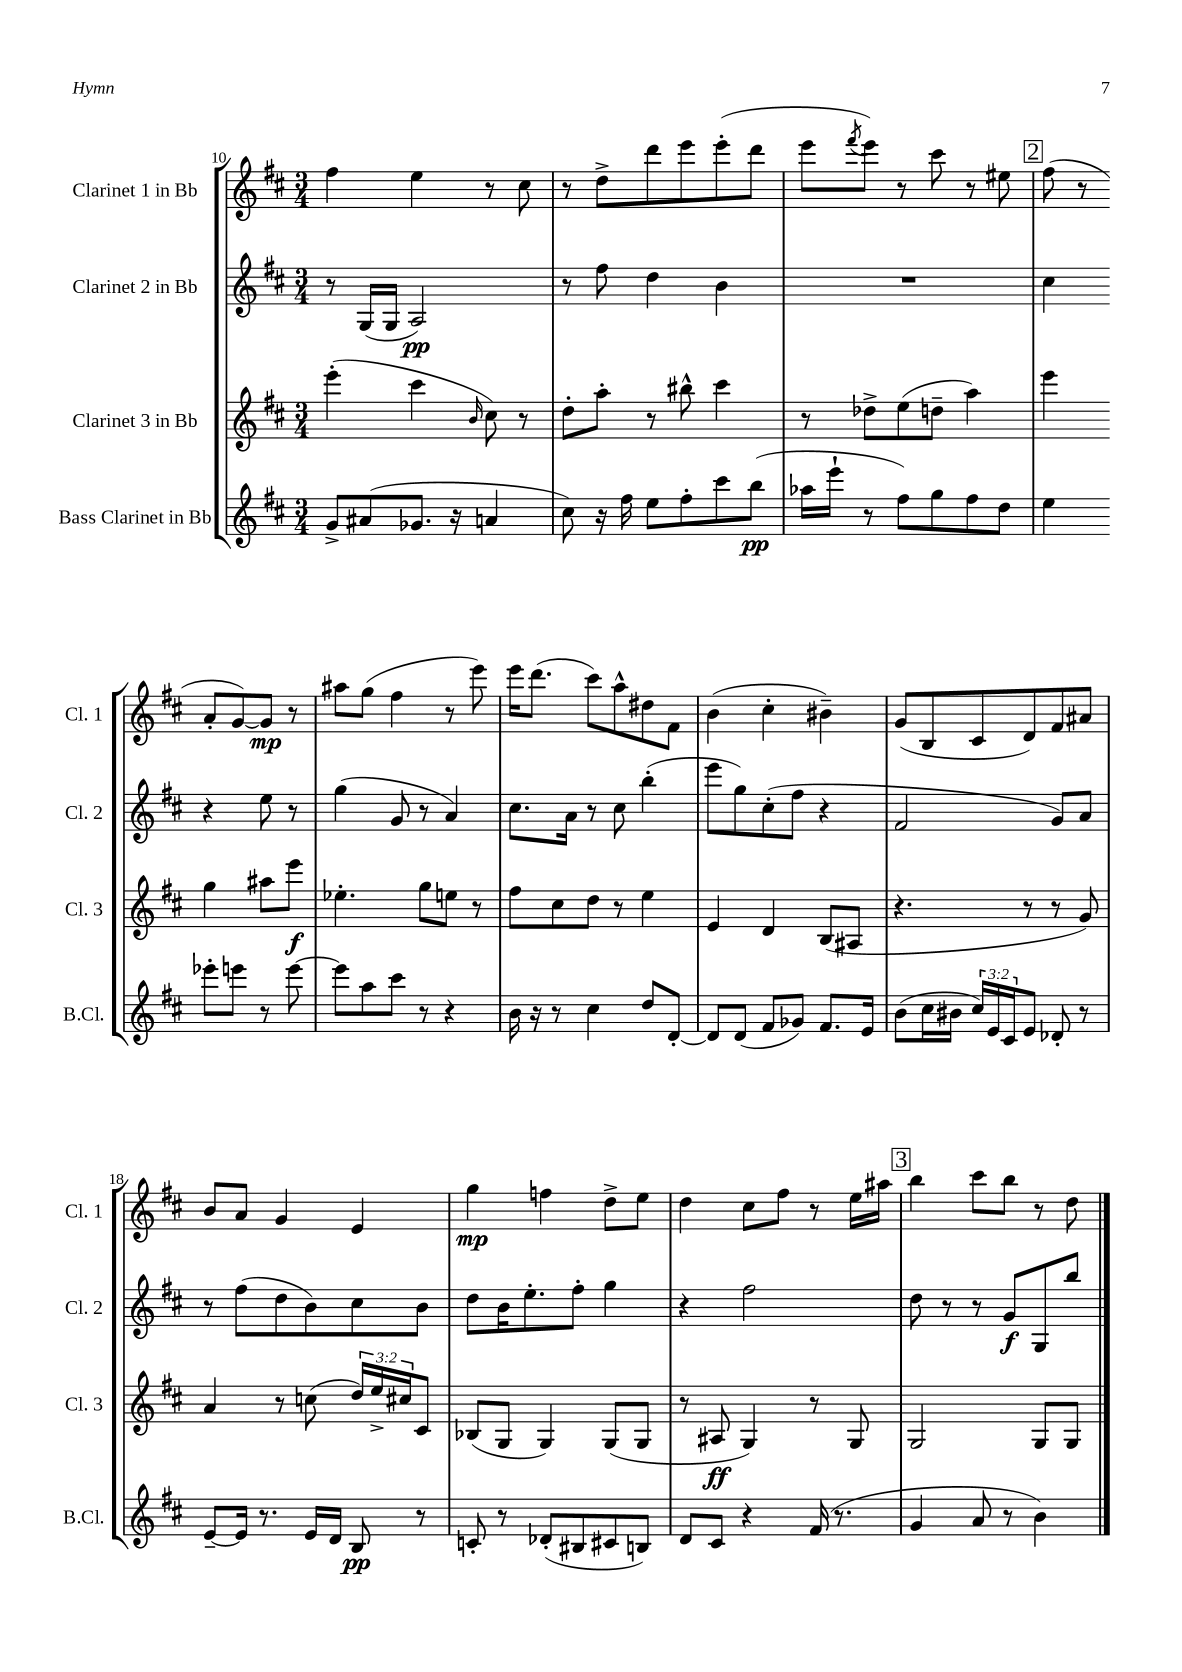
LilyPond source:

<<
\new StaffGroup <<
\new Staff = "s0" \with { instrumentName = "Clarinet 1 in Bb" shortInstrumentName = "Cl. 1" } {
    \clef treble \key d \major \numericTimeSignature \time 3/4
    fis''4 e''4 r8 cis''8 |
    r8 d''8-> d'''8 e'''8 e'''8-.( d'''8 |
    e'''8 \acciaccatura { fis'''8 } e'''8) r8 cis'''8 r8 eis''8 |
    \mark \markup { \box "2" } fis''8( r8 a'8-. g'8~) g'8\mp r8 |
    ais''8 g''8( fis''4 r8 e'''8) |
    e'''16 d'''8.( cis'''8) a''8-^ dis''8 fis'8 |
    b'4( cis''4-. bis'4--) |
    g'8( b8 cis'8 d'8) fis'8 ais'8 |
    b'8 a'8 g'4 e'4 |
    g''4\mp f''4 d''8-> e''8 |
    d''4 cis''8 fis''8 r8 e''16 ais''16 |
    \mark \markup { \box "3" } b''4 cis'''8 b''8 r8 d''8 \bar "|." |
}
\new Staff = "s1" \with { instrumentName = "Clarinet 2 in Bb" shortInstrumentName = "Cl. 2" } {
    \clef treble \key d \major \numericTimeSignature \time 3/4
    r8 g16( g16 a2\pp) |
    r8 fis''8 d''4 b'4 |
    R2. |
    \mark \markup { \box "2" } cis''4 r4 e''8 r8 |
    g''4( g'8 r8 a'4) |
    cis''8. a'16 r8 cis''8 b''4-.( |
    e'''8 g''8) cis''8-.( fis''8 r4 |
    fis'2 g'8) a'8 |
    r8 fis''8( d''8 b'8) cis''8 b'8 |
    d''8 b'16 e''8.-. fis''8-. g''4 |
    r4 fis''2 |
    \mark \markup { \box "3" } d''8 r8 r8 g'8\f g8 b''8 \bar "|." |
}
\new Staff = "s2" \with { instrumentName = "Clarinet 3 in Bb" shortInstrumentName = "Cl. 3" } {
    \clef treble \key d \major \numericTimeSignature \time 3/4 \override Staff.TupletNumber.text = #tuplet-number::calc-fraction-text
    e'''4-.( cis'''4 \grace { b'16 } cis''8) r8 |
    d''8-. a''8-. r8 bis''8-^ cis'''4 |
    r8 des''8-> e''8( d''8-- a''4) |
    \mark \markup { \box "2" } e'''4 g''4 ais''8 e'''8\f |
    ees''4.-. g''8 e''8 r8 |
    fis''8 cis''8 d''8 r8 e''4 |
    e'4 d'4 b8( ais8 |
    r4. r8 r8 g'8) |
    a'4 r8 c''8( \tuplet 3/2 { d''16) e''16-> cis''16 } cis'8 |
    bes8( g8 g4) g8( g8 |
    r8 ais8\ff g4) r8 g8 |
    \mark \markup { \box "3" } g2 g8 g8 \bar "|." |
}
\new Staff = "s3" \with { instrumentName = "Bass Clarinet in Bb" shortInstrumentName = "B.Cl." } {
    \clef treble \key d \major \numericTimeSignature \time 3/4 \override Staff.TupletNumber.text = #tuplet-number::calc-fraction-text
    g'8-> ais'8( ges'8. r16 a'4 |
    cis''8) r16 fis''16 e''8 fis''8-. cis'''8 b''8\pp( |
    aes''16 e'''16-! r8 fis''8) g''8 fis''8 d''8 |
    \mark \markup { \box "2" } e''4 ees'''8-. e'''8 r8 e'''8~ |
    e'''8 a''8 cis'''8 r8 r4 |
    b'16 r16 r8 cis''4 d''8 d'8~-. |
    d'8 d'8( fis'8 ges'8) fis'8. e'16 |
    b'8( cis''16 bis'16 \tuplet 3/2 { cis''16) e'16 cis'16 } e'8 des'8-. r8 |
    e'8~-- e'16 r8. e'16 d'16 b8\pp r8 |
    c'8-. r8 des'8-.( bis8 cis'8 b8) |
    d'8 cis'8 r4 fis'16( r8. |
    \mark \markup { \box "3" } g'4 a'8 r8 b'4) \bar "|." |
}
>>
>>
\layout { \context { \Score currentBarNumber = #10 } }
